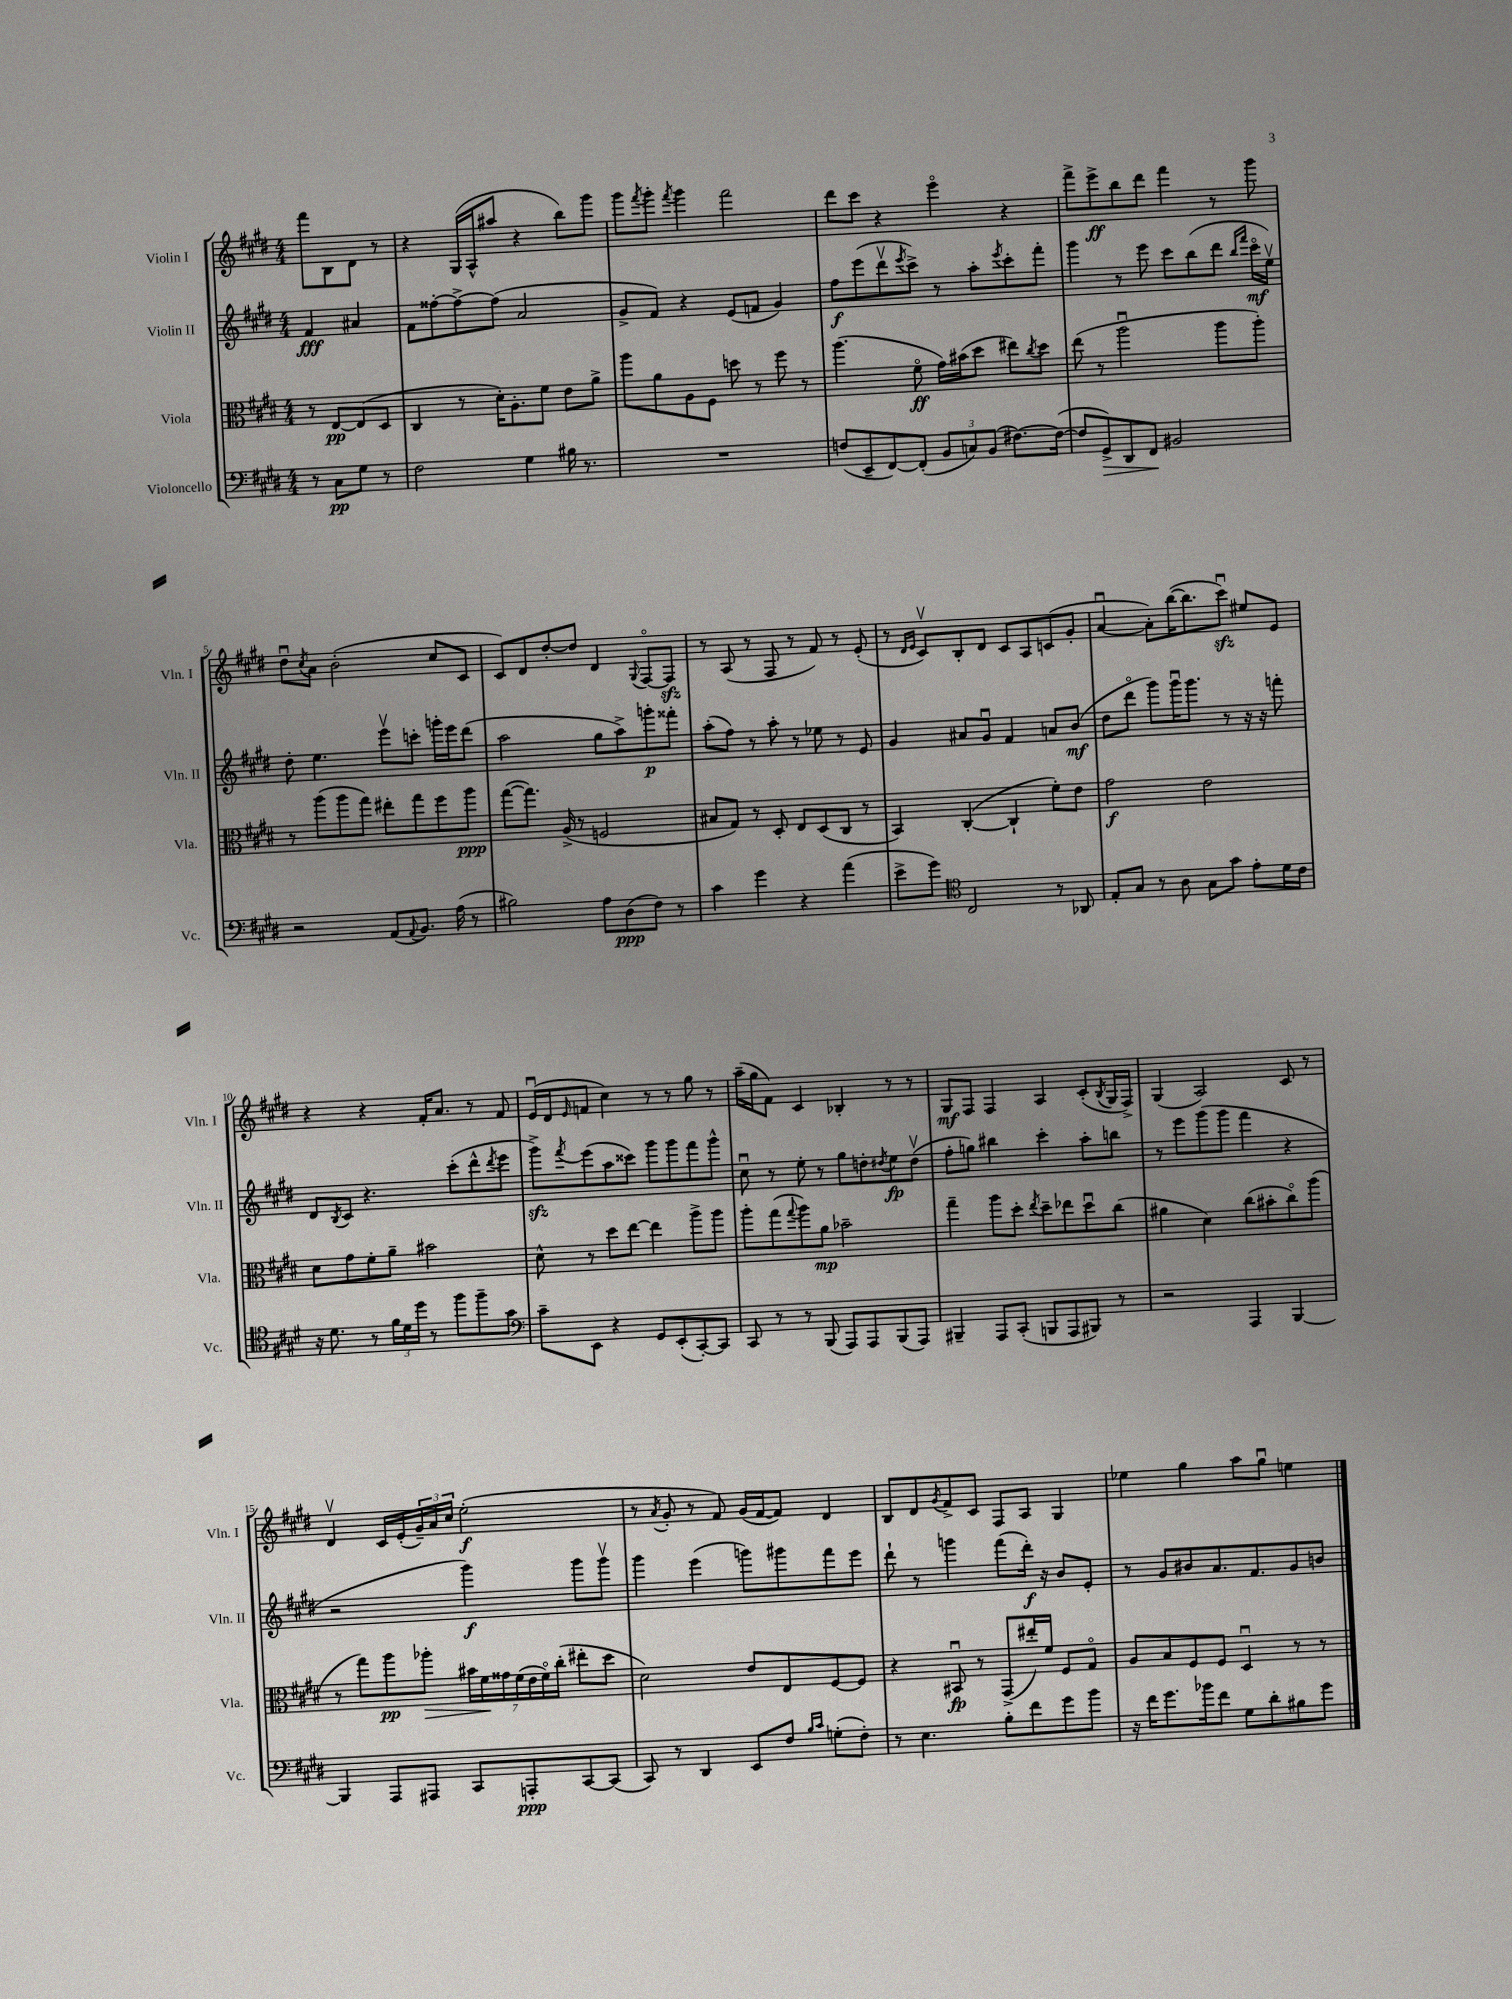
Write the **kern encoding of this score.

**kern	**kern	**kern	**kern
*staff4	*staff3	*staff2	*staff1
*clefF4	*clefC3	*clefG2	*clefG2
*k[f#c#g#d#]	*k[f#c#g#d#]	*k[f#c#g#d#]	*k[f#c#g#d#]
*M4/4	*M4/4	*M4/4	*M4/4
8r	8r	4f#	8fff#
8C#	[8E	.	8B
8G#	(8E]	4a#	8d#
8r	8D#	.	8r
=	=	=	=
2F#	4C#	8f#	4r
.	.	[8ff##'	.
.	8r	8ff##^_	(16G#
.	.	.	16A^^
.	16d#')	(8ff##]	8aa#
.	8.A'	.	.
4G#	.	2a	4r
.	8f#	.	.
16B#	8e	.	8bb)
8.r	.	.	.
.	8a^	.	8ggg#
=	=	=	=
1r	8aa	8g#^	8ggg#
.	.	.	8qfff#
.	8a	8f#)	8ggg#'
.	.	.	8qfff#
.	8A	4r	4ggg#
.	8F#	.	.
.	8dd	(8e	2fff#
.	8r	8f	.
.	8ff#	4g#)	.
.	8r	.	.
=	=	=	=
(8F	(4.aa	8ff#	8ddd#
8EE~	.	(8eee	8ccc#
[8FF#)	.	8ddd#v	4r
.	.	8qeee	.
(8FF#']	8f#o	8ccc#^)	.
12BB	16g#)	8r	4eeeo
.	(16b#	.	.
12C)	.	.	.
.	8dd#	8aa'	.
(12BB	.	.	.
.	.	8qeee	.
[8.F#)	8ee#)	8ccc#'	4r
.	8qcc#	.	.
.	8dd#	8fff#'	.
(16F#_	.	.	.
=	=	=	=
8F#]	(8ee	4ggg#	8fff#^
8GG#^)	8r	.	8eee^
8DD#	2aau	8r	8bb
8FF#	.	8eee	8ddd#
2BB#	.	8ccc#	4fff#
.	.	(8bb	.
.	8aa	8ddd#	8r
.	.	16qqbb	.
.	.	16qqfff#	.
.	8aa')	16ccc#o	8ggg#
.	.	16eev)	.
=	=	=	=
2r	8r	8dd#'	8dd#u
.	.	.	8qcc#
.	(8aa	4.ee	8a
.	8aa	.	(2b'
.	8gg#)	.	.
(8AA	8ee#'	8eeev	.
8qqAA	.	.	.
8.BB)	8gg#	8ccc'	.
.	8ff#	16ggg'	8cc#
(16A	.	16eee	.
8r	8aa	(8ddd#	8c#
=	=	=	=
2B#)	([8gg#	2aa	8c#)
.	8.gg#])	.	8d#
.	.	.	[8dd#'
.	(16A^	.	.
.	8r	.	8dd#]
8A	2F	8gg#	4d#
(8D#	.	8aa^)	.
.	.	.	8qqG#
8F#)	.	8ggg'	[8F#o
8r	.	8fff##'	8F#]
=	=	=	=
4c#	8B#	(8aa'	8r
.	8G#)	8ff#)	(8A
4g#	8r	8r	8r
.	8D#'	8aa'	8F#
4r	8E	8r	8r
.	(8D#	8ee-	8f#)
(4a	8C#	8r	8r
.	8r	8e	(8e'
=	=	=	=
8e^	4BB)	4g#	8r
.	.	.	16qqd#
.	.	.	16qqe
8g#)	.	.	8c#v)
*clefC4	*	*	*
2C#	([4C#'	8a#	8B'
.	.	8g#u	8d#
.	4C#`]	4f#	8c#
.	.	.	8A
8r	8f#')	8a	(8c
8AA-	8e	(8b	8g#'
=	=	=	=
8E'	2g#	8dd#	[4au
8G#	.	8ddd#o	.
8r	.	8ggg#)	8a'])
8A	.	16ggg#u	([16bb
.	.	8.ggg#	8.bb]
8G#	2e	.	.
8g#	.	8r	8ccc#u)
8e'	.	16r	8ee#
.	.	16r	.
16d#	.	8fff'	8e
16c#	.	.	.
=	=	=	=
16r	8d#	8d#	4r
8.d#	.	.	.
.	.	8qB	.
.	8g#	8c#	.
8r	8f#'	4.r	4r
24f#	8a~	.	.
24d#	.	.	.
24dd#	.	.	.
8r	2b#	.	16f#'
.	.	.	8.a
8ff#	.	(8ccc#'	.
8ff#~	.	8ddd#^^	8r
.	.	8qddd#	.
8g#	.	8eee	8f#
=	=	=	=
*clefF4	*	*	*
8c#~	8d#^^	8ggg#^)	(16eu
.	.	.	16d#
.	.	8qfff#	16qqe
8EE	8r	(8eee	8f
4r	8dd#	8aa	4cc#)
.	[8ee	8ccc##)	.
8GG#	4ee]	8ggg#	8r
(8EE'	.	8ggg#	8r
[8CC#')	8aa^	8fff#	8gg#
8CC#]	8aa	8ggg#^^	8r
=	=	=	=
8CC#	8aa'	8cc#u	(16aa~
.	.	.	16gg#
8r	(8gg#	8r	8f#)
.	8qqgg#	.	.
8r	8aa)	8ee'	4c#
(8BBB	8a	8r	.
8AAA)	2b-~	8gg#	4B-'
8AAA	.	8dd'	.
.	.	8qdd#	.
(8BBB	.	8ee	8r
8AAA)	.	(8dd#v	8r
=	=	=	=
4BBB#~	4gg#~	8ff#'	8G#
.	.	8gg)	8F#
8AAA	8aa	4bb#	4F#
(8CC#'	8dd#'	.	.
.	8qee	.	.
8BBB	8dd#~	4ccc#'	4A
8AAA	8ee-	.	.
8BBB#)	8dd#u	8aa'	(8c#'
.	.	.	8qB
8r	(8cc#	8bb	16G#
.	.	.	16F#^)
=	=	=	=
2r	4a#	8r	(4G#
.	.	8eee	.
.	4d#)	(8ggg#	2A)
.	.	8ggg#	.
4AAA	(8cc#	4fff#	.
.	8b#'	.	.
[4BBB	8cc#o)	4r	8c#
.	(8aa	.	8r
=	=	=	=
4BBB]	8r	2r	4d#v
.	8gg#)	.	.
8AAA	8aa	.	16c#
.	.	.	(16e'
8AAA#	8aa-'	.	24g#~)
.	.	.	24a
.	.	.	24cc#
8CC#	28b#	4ggg#)	(2ee'
.	28f#	.	.
.	28g##	.	.
.	(28f#	.	.
8AAA'	.	.	.
.	28e	.	.
.	28f#o)	.	.
.	(28cc#'	.	.
[8CC#	8ee#'	8ggg#	.
(8CC#]	8dd#	8ggg#v	.
=	=	=	=
8CC#)	2d#)	4ggg#	8r
.	.	.	8qa
8r	.	.	8g#'
4DD#	.	(4eee	8r
.	.	.	8f#)
8EE	8e	8ggg)	(16g#
.	.	.	[16f#
8F#	8E	8ggg#	8f#])
16qqB	.	.	.
16qqc#	.	.	.
(8G'	[8F#	8fff#	4d#
8F#')	8F#]	8eee	.
=	=	=	=
8r	4r	8ddd#`	8B
4.E	.	8r	8d#
.	.	.	8qg#
.	8BB#u	4ggg	8f#^
.	8r	.	8c#
8B'	(8GG#^	(8fff#	8F#
8f#	16ee#')	16ddd#')	8A
.	16f#	16r	.
8g#	8F#	8b	4G#
8b	8G#o	8e'	.
=	=	=	=
16r	8A	8r	4ee-
16f#	.	.	.
8.g#	8B	8g#	.
.	8F#	8b#	4gg#
16b-	.	.	.
8f#	8F#	8.a	.
8G#	4D#u	.	8aa
.	.	8.f#	.
8d#'	.	.	8gg#u
8B#	8r	8g#	4ee
8g#	8r	8b	.
==	==	==	==
*-	*-	*-	*-
